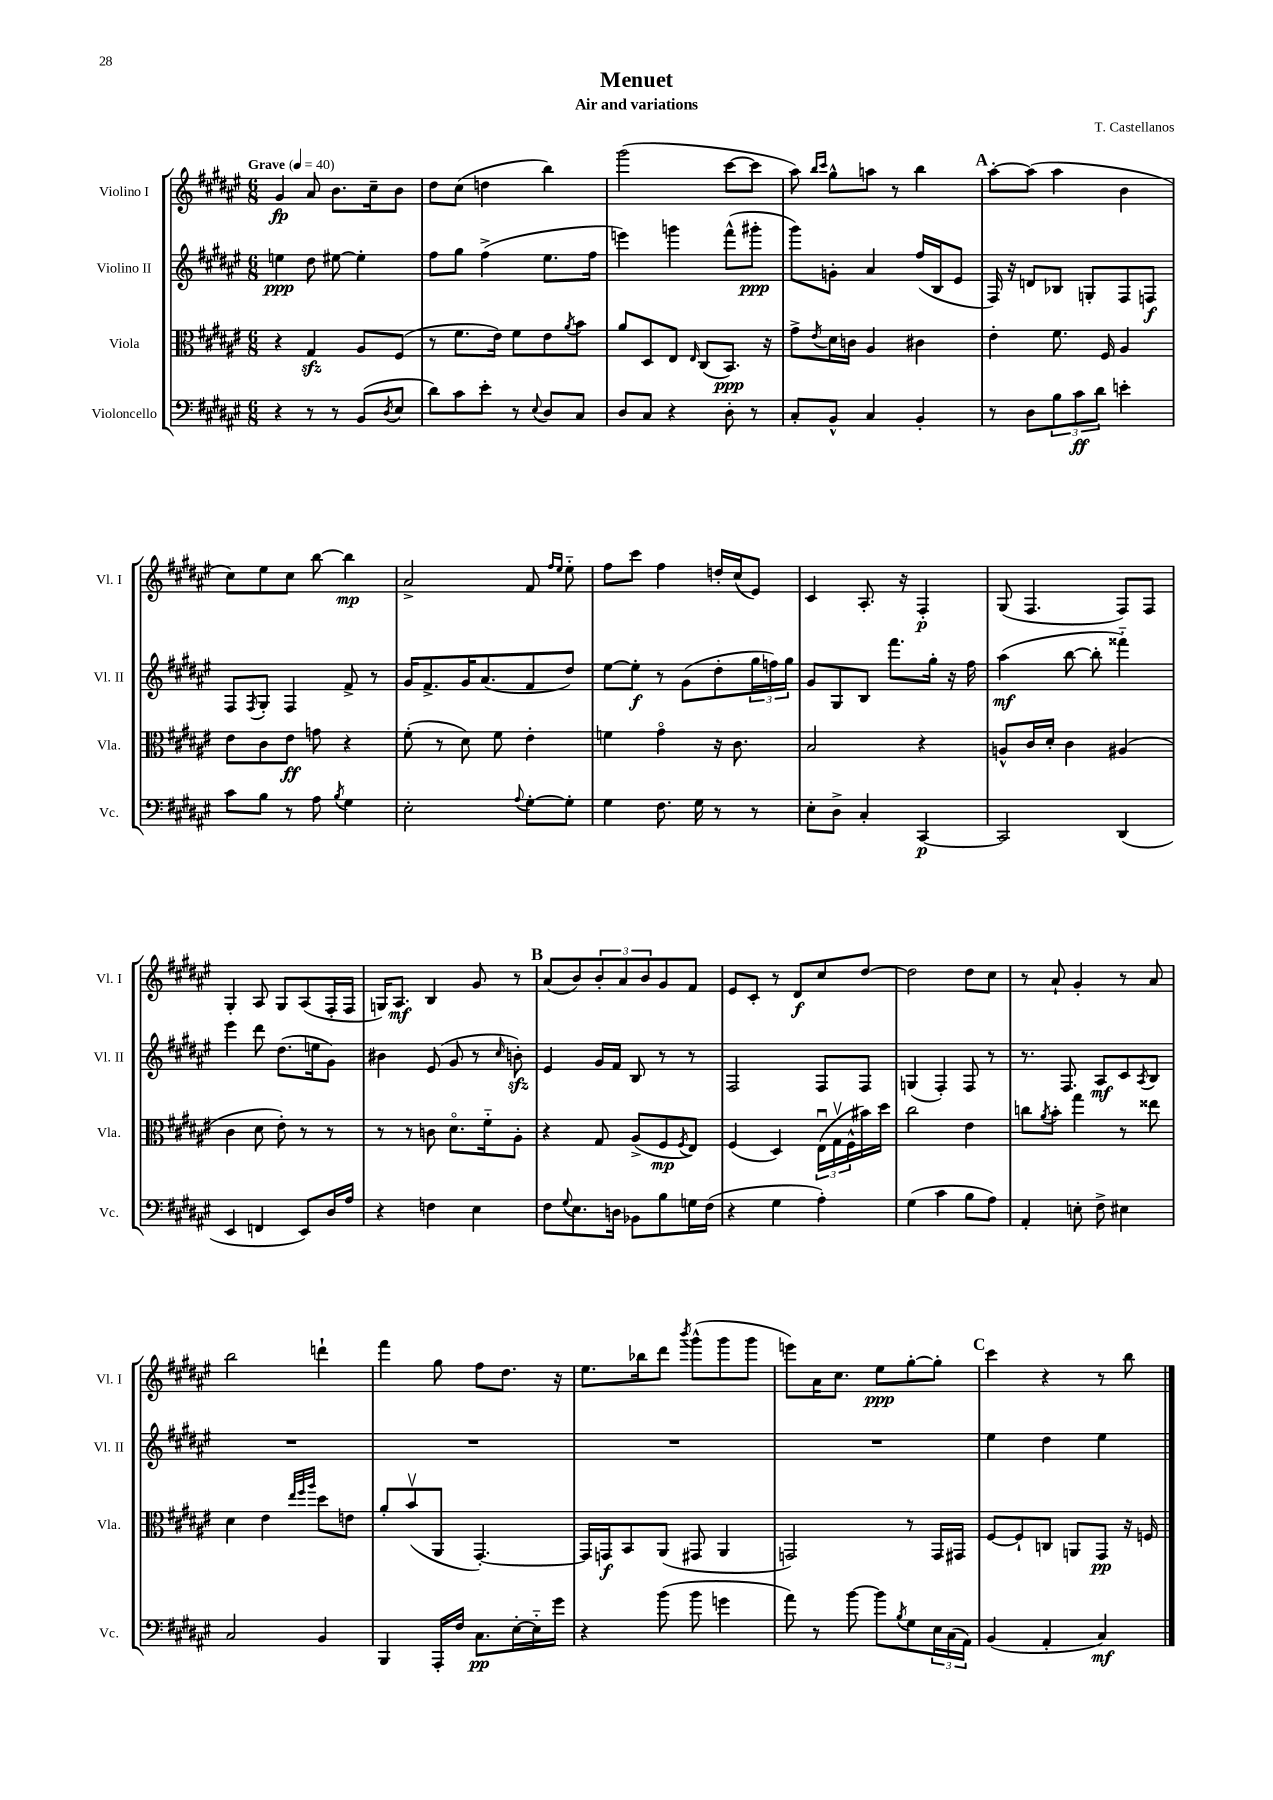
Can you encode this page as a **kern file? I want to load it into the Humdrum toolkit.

**kern	**dynam	**kern	**dynam	**kern	**dynam	**kern	**dynam
*part4	*part4	*part3	*part3	*part2	*part2	*part1	*part1
*staff4	*staff4	*staff3	*staff3	*staff2	*staff2	*staff1	*staff1
*I"Violoncello	*	*I"Viola	*	*I"Violino II	*	*I"Violino I	*
*I'Vc.	*	*I'Vla.	*	*I'Vl. II	*	*I'Vl. I	*
*clefF4	*	*clefC3	*	*clefG2	*	*clefG2	*
*k[f#c#g#d#a#e#]	*	*k[f#c#g#d#a#e#]	*	*k[f#c#g#d#a#e#]	*	*k[f#c#g#d#a#e#]	*
*M6/8	*	*M6/8	*	*M6/8	*	*M6/8	*
*MM40	*	*MM40	*	*MM40	*	*MM40	*
=1	=1	=1	=1	=1	=1	=1	=1
!	!	!	!	!	!	!LO:TX:a:B:t=Grave	!
4r	.	4r	.	4een\	ppp	4g#/	fp
8r	.	4G#zz/	.	8dd#\	.	8a#/	.
8r	.	.	.	[8ee#X\	.	8.b\L	.
(8BB/L	.	8A#/L	.	4ee#'\]	.	.	.
.	.	.	.	.	.	16cc#~\k	.
8qD#/	.	.	.	.	.	.	.
8E#/J	.	(8F#/J	.	.	.	8b\J	.
=2	=2	=2	=2	=2	=2	=2	=2
8d#\L)	.	8r	.	8ff#\L	.	8dd#\L	.
8c#\	.	8.f#\L	.	8gg#\J	.	(8cc#\J	.
8e#'\J	.	.	.	(4ff#^\	.	4ddn\	.
.	.	16e#\Jk)	.	.	.	.	.
8r	.	8f#\L	.	.	.	.	.
8qqE#/	.	.	.	.	.	.	.
8D#/L	.	8e#\	.	8.ee#\L	.	4bb\)	.
.	.	8qa#/	.	.	.	.	.
8C#/J	.	8b\J	.	.	.	.	.
.	.	.	.	16ff#\Jk	.	.	.
=3	=3	=3	=3	=3	=3	=3	=3
8D#/L	.	8a#/L	.	4eeen\)	.	(2ggg#\	.
8C#/J	.	8D#/	.	.	.	.	.
4r	.	8E#/J	.	4gggn\	.	.	.
.	.	16qqE#/	.	.	.	.	.
.	.	(8C#/L	.	.	.	.	.
8D#'\	.	8.BB/J)	ppp	(8fff#^^\L	.	[8ccc#\L	.
8r	.	.	.	8ggg#X'\J	ppp	8ccc#\J]	.
.	.	16r	.	.	.	.	.
=4	=4	=4	=4	=4	=4	=4	=4
8C#'/L	.	8g#^\L	.	8ggg#\L)	.	8aa#\)	.
.	.	.	.	.	.	16qqbb/LL	.
.	.	8qe#/	.	.	.	16qqccc#/JJ	.
8BB^^/J	.	16d#\L	.	8gn'\J	.	8gg#^^\L	.
.	.	16cn\JJ	.	.	.	.	.
4C#/	.	4A#/	.	4a#/	.	8aan\J	.
.	.	.	.	.	.	8r	.
4BB'/	.	4c#X\	.	(16ff#/LL	.	4bb\	.
.	.	.	.	16B/J	.	.	.
.	.	.	.	8e#/J	.	.	.
!!LO:REH:place=s1:t=A
=5	=5	=5	=5	=5	=5	=5	=5
8r	.	4e#'\	.	16F#/)	.	[8aa#'\L	.
.	.	.	.	16r	.	.	.
8D#\L	.	.	.	8dn/L	.	(8aa#\J]	.
12B\	.	8.f#\	.	8B-X/J	.	4aa#\	.
12c#\	ff	.	.	.	.	.	.
.	.	.	.	8Gn'/L	.	.	.
12d#\J	.	.	.	.	.	.	.
.	.	16F#/	.	.	.	.	.
4en'\	.	4A#/	.	8F#/	.	4b\	.
.	.	.	.	8Fn/J	f	.	.
!!LO:LB:g=z
=6	=6	=6	=6	=6	=6	=6	=6
8c#\L	.	8e#\L	.	8F#/L	.	8cc#\L)	.
.	.	.	.	8qF#/	.	.	.
8B\J	.	8c#\	.	8G#'/J	.	8ee#\	.
8r	.	8e#\J	ff	4F#/	.	8cc#\J	.
8A#\	.	8gn\	.	.	.	[8bb\	.
8qB/	.	.	.	.	.	.	.
4G#\	.	4r	.	8f#^/	.	4bb\]	mp
.	.	.	.	8r	.	.	.
=7	=7	=7	=7	=7	=7	=7	=7
2E#'\	.	(8f#'\	.	16g#/KL	.	2a#^/	.
.	.	.	.	8.f#^/	.	.	.
.	.	8r	.	.	.	.	.
.	.	8d#\)	.	16g#/K	.	.	.
.	.	.	.	(8.a#/	.	.	.
.	.	8f#\	.	.	.	.	.
8qqA#/	.	.	.	.	.	.	.
[8G#'\L	.	4e#'\	.	8f#/	.	8f#/	.
.	.	.	.	.	.	16qqff#/LL	.
.	.	.	.	.	.	16qqee#/JJ	.
8G#'\J]	.	.	.	8dd#/J)	.	8ee#\	.
=8	=8	=8	=8	=8	=8	=8	=8
4G#\	.	4fn\	.	[8ee#\L	.	8ff#\L	.
.	.	.	.	8ee#'\J]	f	8ccc#\J	.
8.F#\	.	4g#\	.	8r	.	4ff#\	.
.	.	.	.	(8g#\L	.	.	.
16G#\	.	.	.	.	.	.	.
8r	.	16r	.	8dd#'\	.	16ddn'/LL	.
.	.	8.c#\	.	.	.	(16cc#/J	.
8r	.	.	.	24gg#\L	.	8e#/J)	.
.	.	.	.	24ffn\)	.	.	.
.	.	.	.	24gg#\JJ	.	.	.
=9	=9	=9	=9	=9	=9	=9	=9
8E#'\L	.	2B/	.	8g#/L	.	4c#/	.
8D#^\J	.	.	.	8G#/	.	.	.
4C#'/	.	.	.	8B/J	.	8.A#'/	.
.	.	.	.	8.fff#\L	.	.	.
.	.	.	.	.	.	16r	.
[4CC#/	p	4r	.	.	.	4F#'/	p
.	.	.	.	16gg#'\Jk	.	.	.
.	.	.	.	16r	.	.	.
.	.	.	.	16ff#\	.	.	.
=10	=10	=10	=10	=10	=10	=10	=10
2CC#/]	.	8An^^/L	.	(4aa#\	mf	(8G#/	.
.	.	16c#/L	.	.	.	4.F#/	.
.	.	16d#'/JJ	.	.	.	.	.
.	.	4c#\	.	[8bb\	.	.	.
.	.	.	.	8bb'\]	.	.	.
(4DD#/	.	(4A#X/	.	4fff##X\)	.	8F#/L)	.
.	.	.	.	.	.	8F#/J	.
!!LO:LB:g=z
=11	=11	=11	=11	=11	=11	=11	=11
4EE#/	.	4c#\	.	4eee#\	.	4G#'/	.
4FFn/	.	8d#\	.	8ddd#\	.	8A#/	.
.	.	8e#'\)	.	(8.dd#\L	.	8G#/L	.
8EE#/L)	.	8r	.	.	.	(8A#/	.
.	.	.	.	16een\k	.	.	.
16D#/L	.	8r	.	8g#\J)	.	16F#'/L	.
16A#/JJ	.	.	.	.	.	16F#/JJ	.
=12	=12	=12	=12	=12	=12	=12	=12
4r	.	8r	.	4b#X\	.	16Gn/KL)	.
.	.	.	.	.	.	8.A#/J	mf
.	.	8r	.	.	.	.	.
4Fn\	.	8cn\	.	(8e#/	.	4B/	.
.	.	8.d#\L	.	8g#/	.	.	.
4E#\	.	.	.	8r	.	8g#/	.
.	.	16f#\k	.	.	.	.	.
.	.	.	.	16qqcc#/	.	.	.
.	.	8A#'\J	.	8bnzz'\)	.	8r	.
!!LO:REH:place=s1:t=B
=13	=13	=13	=13	=13	=13	=13	=13
8F#\L	.	4r	.	4e#/	.	(8a#/L	.
8qqG#/	.	.	.	.	.	.	.
8.E#\	.	.	.	.	.	8b/)	.
.	.	8G#/	.	16g#/LL	.	12b'/	.
16Dn\Jk	.	.	.	16f#/JJ	.	.	.
.	.	.	.	.	.	12a#/	.
8BB-X\L	.	(8A#^/L	.	8B/	.	.	.
.	.	.	.	.	.	12b/	.
8B\	.	8F#/	mp	8r	.	8g#/	.
.	.	8qF#/	.	.	.	.	.
16Gn\L	.	8E#/J)	.	8r	.	8f#/J	.
(16F#\JJ	.	.	.	.	.	.	.
=14	=14	=14	=14	=14	=14	=14	=14
4r	.	(4F#/	.	2F#/	.	8e#/L	.
.	.	.	.	.	.	8c#'/J	.
4G#\	.	4D#/)	.	.	.	8r	.
.	.	.	.	.	.	8d#/L	f
4A#'\)	.	(24E#u\LL	.	8F#/L	.	8cc#/	.
.	.	24G#v\	.	.	.	.	.
.	.	24F#^^\	.	.	.	.	.
.	.	16b#X\)	.	8F#/J	.	[8dd#/J	.
.	.	16dd#\JJ	.	.	.	.	.
=15	=15	=15	=15	=15	=15	=15	=15
(4G#\	.	2cc#\	.	(4Gn/	.	2dd#\]	.
4c#\	.	.	.	4F#'/)	.	.	.
8B\L	.	4e#\	.	8F#/	.	8dd#\L	.
8A#\J)	.	.	.	8r	.	8cc#\J	.
=16	=16	=16	=16	=16	=16	=16	=16
4AA#'/	.	8ccn\L	.	8.r	.	8r	.
.	.	8qa#/	.	.	.	.	.
.	.	8b'\J	.	.	.	8a#`/	.
.	.	.	.	8.F#/	.	.	.
8En'\	.	4gg#\	.	.	.	4g#'/	.
8F#^\	.	.	.	8A#/L	mf	.	.
4E#X\	.	8r	.	8c#/	.	8r	.
.	.	.	.	8qA#/	.	.	.
.	.	8ee##X\	.	8B/J	.	8a#/	.
!!LO:LB:g=z
=17	=17	=17	=17	=17	=17	=17	=17
2C#/	.	4d#\	.	2.r	.	2bb\	.
.	.	4e#\	.	.	.	.	.
.	.	32qqee#/LLL	.	.	.	.	.
.	.	32qqff#/	.	.	.	.	.
.	.	32qqaa#/JJJ	.	.	.	.	.
4BB/	.	8dd#\L	.	.	.	4dddn`\	.
.	.	8en\J	.	.	.	.	.
=18	=18	=18	=18	=18	=18	=18	=18
4BBB/	.	8a#'/L	.	2.r	.	4fff#\	.
.	.	(8bv/	.	.	.	.	.
16AAA#'/LL	.	8AA#/J	.	.	.	8gg#\	.
16F#/JJ	.	.	.	.	.	.	.
8.C#\L	pp	[4.GG#'/)	.	.	.	8ff#\L	.
.	.	.	.	.	.	8.dd#\J	.
[16E#'\L	.	.	.	.	.	.	.
16E#\]	.	.	.	.	.	.	.
16g#\JJ	.	.	.	.	.	16r	.
=19	=19	=19	=19	=19	=19	=19	=19
4r	.	16GG#/LL]	.	2.r	.	8.ee#\L	.
.	.	16GGn/J	f	.	.	.	.
.	.	8BB/	.	.	.	.	.
.	.	.	.	.	.	16bb-X\k	.
(8b\	.	(8AA#/J	.	.	.	8ddd#\J	.
.	.	.	.	.	.	8qbbb/	.
8b\	.	8GG#X/	.	.	.	(8ggg#^^\L	.
4gn\	.	4AA#/	.	.	.	8ggg#\	.
.	.	.	.	.	.	8ggg#\J	.
=20	=20	=20	=20	=20	=20	=20	=20
8a#\)	.	2GGn/)	.	2.r	.	8eeen\L)	.
8r	.	.	.	.	.	16a#\K	.
.	.	.	.	.	.	8.cc#\J	.
[8b\	.	.	.	.	.	.	.
8b\L]	.	.	.	.	.	8ee#\L	ppp
8qB/	.	.	.	.	.	.	.
8G#\	.	8r	.	.	.	[8gg#'\	.
24E#\L	.	16GG/LL	.	.	.	8gg#'\J]	.
(24C#\	.	.	.	.	.	.	.
.	.	16GG#X/JJ	.	.	.	.	.
24AA#\JJ)	.	.	.	.	.	.	.
!!LO:REH:place=s1:t=C
=21	=21	=21	=21	=21	=21	=21	=21
(4BB/	.	[8F#/L	.	4ee#\	.	4ccc#\	.
.	.	8F#`/]	.	.	.	.	.
4AA#'/	.	8Cn/J	.	4dd#\	.	4r	.
.	.	8AAn/L	.	.	.	.	.
4C#/)	mf	8GG#/J	pp	4ee#\	.	8r	.
.	.	16r	.	.	.	8bb\	.
.	.	16Fn/	.	.	.	.	.
==	==	==	==	==	==	==	==
*-	*-	*-	*-	*-	*-	*-	*-
